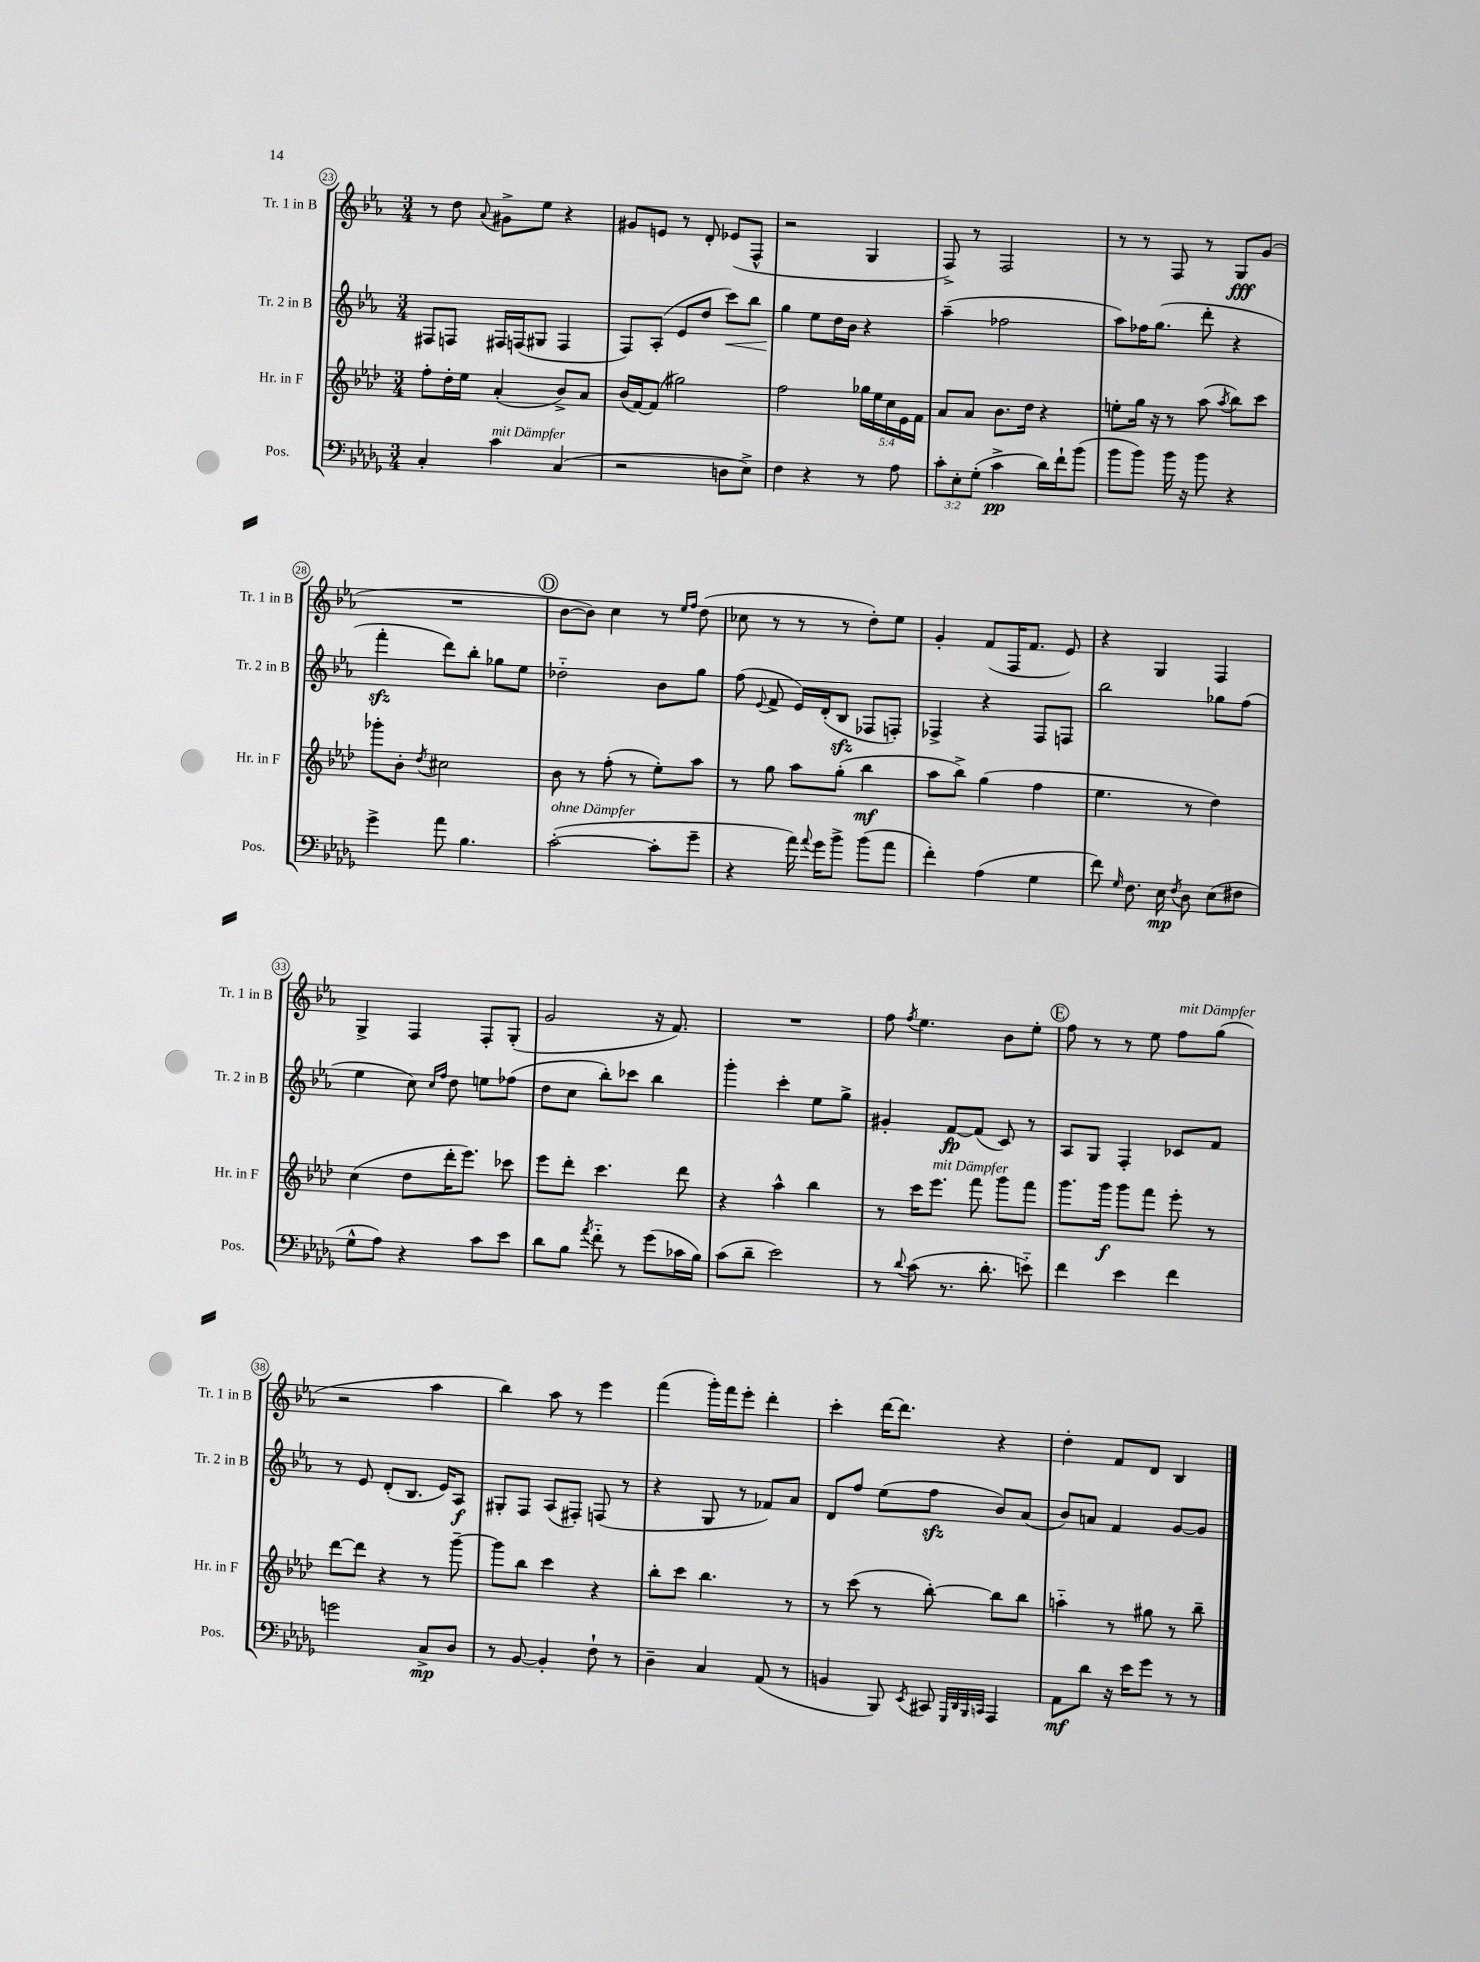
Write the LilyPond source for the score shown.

<<
\new StaffGroup <<
\new Staff = "s0" \with { instrumentName = "Tr. 1 in B" shortInstrumentName = "Tr. 1 in B" } {
    \clef treble \key ees \major \numericTimeSignature \time 3/4
    \autoBeamOff r8 d''8 \appoggiatura { aes'8 } gis'8[-> ees''8] r4 |
    gis'8[ e'8] r8 d'8-. ees'8[( f8]-^ |
    r2 g4 |
    f8->) r8 f2 |
    r8 r8 f8 r8 g8[\fff g'8]( |
    R2. |
    \mark \markup { \circle "D" } bes'8[~ bes'8]) c''4 r8 \grace { ees''16[ f''16] } d''8( |
    ces''8 r8 r8 r8 d''8[-.) ees''8] |
    g'4-. f'8[( f16 f'8.] ees'8) |
    r4 g4 f4 |
    g4-> f4 f8[-. g8]-.( |
    g'2 r16 f'8.) |
    R2. |
    f''8 \acciaccatura { f''8 } ees''4. bes'8[ ees''8]-. |
    \mark \markup { \circle "E" } f''8 r8 r8 ees''8 f''8[^\markup { \italic "mit Dämpfer" } g''8]( |
    r2 aes''4 |
    bes''4) aes''8 r8 ees'''4 |
    f'''4( g'''16[-.) f'''16 ees'''8]-. d'''4-. |
    c'''4-. d'''16[~ d'''8.] r4 |
    d''4-. f'8[ d'8] bes4 \bar "|." |
}
\new Staff = "s1" \with { instrumentName = "Tr. 2 in B" shortInstrumentName = "Tr. 2 in B" } {
    \clef treble \key ees \major \numericTimeSignature \time 3/4
    \autoBeamOff fis8[ f8] fis16[ f16( gis8] f4 |
    f8[) aes8]-.( ees'8[ d''8] c'''8[\<) bes''8] |
    g''4\! ees''8[ d''16 bes'16] r4 |
    aes''4--( fes''2 |
    aes''8[) fes''16 g''8.]( d'''8-. r4 |
    f'''4-.\sfz d'''8[) bes''8]-. ges''8[ ees''8] |
    \mark \markup { \circle "D" } des''2-_ bes'8[ g''8] |
    f''8( \appoggiatura { ees'8 } f'8-> ees'16[) d'16-.( bes8]\sfz fes8[ f8]-.) |
    fes4-> r4 fes8[ f8] |
    bes''2 ges''8[ f''8]( |
    ees''4 c''8) \grace { c''16[ f''16] } d''8 e''8[ fes''8]( |
    d''8[ c''8] bes''8[-.) ces'''8] bes''4 |
    g'''4-. c'''4-. ees''8[ g''8]-> |
    gis'4-. f'8[~\fp f'8]( c'8) r8 |
    \mark \markup { \circle "E" } aes8[ g8] f4-. ces'8[ f'8] |
    r8 ees'8 d'8[-.( bes8.] ees'16[) aes8]\f |
    gis8[-. f8] aes8[( fis8]-.) f8( r8 |
    r4 g8 r8 fes'8[) aes'8] |
    d'8[ f''8] ees''8[( f''8]\sfz bes'8[) aes'8]( |
    bes'8[) a'8] f'4 g'8[~ g'8] \bar "|." |
}
\new Staff = "s2" \with { instrumentName = "Hr. in F" shortInstrumentName = "Hr. in F" } {
    \clef treble \key aes \major \numericTimeSignature \time 3/4 \override Staff.TupletNumber.text = #tuplet-number::calc-fraction-text
    \autoBeamOff f''8[-. des''16-. ees''16] aes'4-.( bes'8[->) aes'8] |
    bes'16[( f'16~) f'8]( gis''2) |
    f''2 \tuplet 5/4 { ges''16[ ees''16 c''16 ees'16 f'16] } |
    aes'8[ aes'8] bes'8.[ des''16] r4 |
    e''8[-. g''16] r16 r8 aes''8( \acciaccatura { aes''8 } bes''8[) c'''8] |
    ges'''8[-. bes'8]-. \acciaccatura { des''8 } cis''2 |
    \mark \markup { \circle "D" } bes'8 r8 f''8-.( r8 ees''8[-.) aes''8] |
    r8 g''8 aes''8[ g''8]-.( bes''4\mf |
    aes''8[ bes''8]->) g''4( f''4 |
    ees''4. r8 des''4) |
    c''4( des''8[ des'''16-. ees'''8.]) ces'''8 |
    ees'''8[ des'''8]-. c'''4. des'''8 |
    r4 aes''4-^ bes''4 |
    r8 c'''16[ ees'''8.]^\markup { \italic "mit Dämpfer" } f'''8 g'''8[ f'''8] |
    \mark \markup { \circle "E" } g'''8.[ g'''16]\f g'''8[ f'''8] ees'''8-. r8 |
    des'''8[~ des'''8] r4 r8 g'''8~-- |
    g'''8[ bes''8] c'''4 r4 |
    bes''8[-. c'''8] bes''4. r8 |
    r8 c'''8( r8 bes''8~-.) bes''8[ bes''8] |
    a''4-_ r8 gis''8 r8 bes''8-- \bar "|." |
}
\new Staff = "s3" \with { instrumentName = "Pos." shortInstrumentName = "Pos." } {
    \clef bass \key des \major \numericTimeSignature \time 3/4 \override Staff.TupletNumber.text = #tuplet-number::calc-fraction-text
    \autoBeamOff c4-. c'4^\markup { \italic "mit Dämpfer" } c4( |
    r2 d8[ ees8]->) |
    f4 r4 r8 aes8 |
    \tuplet 3/2 { c'8[-. ees8-. ges8]-.( } c'4->\pp des'16[) f'16-! bes'8]( |
    bes'8[ bes'8]) bes'16 r16 bes'8 r4 |
    ges'4-> aes'8 bes4. |
    \mark \markup { \circle "D" } c'2~-.^\markup { \italic "ohne Dämpfer" }( c'8[-. ges'8]-- |
    r4 aes'16) \appoggiatura { aes'8 } ges'16[ bes'8]-> bes'8[( aes'8] |
    f'4-.) aes4( ges4 |
    f'8) \grace { ges16 } f8. ees16\mp \acciaccatura { f8 } des8 ees8[( fis8] |
    ges8[-^ aes8]) r4 c'8[ ees'8] |
    des'8[ bes8] \acciaccatura { aes'8 } f'8-_ r8 ges'8[( ces'16 bes16]) |
    c'8[( des'8]-- ees'2) |
    r8 \appoggiatura { des'8 } c'8( r8. des'8.-. e'8-_) |
    \mark \markup { \circle "E" } f'4 ees'4 f'4 |
    g'2 c8[->\mp des8] |
    r8 bes,8~ bes,4-. f8-! r8 |
    des4-- c4 aes,8( r8 |
    b,4 bes,,8) \acciaccatura { ees,8 } cis,8 \grace { ges,,32[ des,32 bes,,32 c,32] } aes,,4 |
    aes,8[\mf des'8] r16 ees'16[ ges'8] r8 r8 \bar "|." |
}
>>
>>
\layout { \context { \Score currentBarNumber = #23 \override BarNumber.stencil = #(make-stencil-circler 0.1 0.3 ly:text-interface::print) } }
